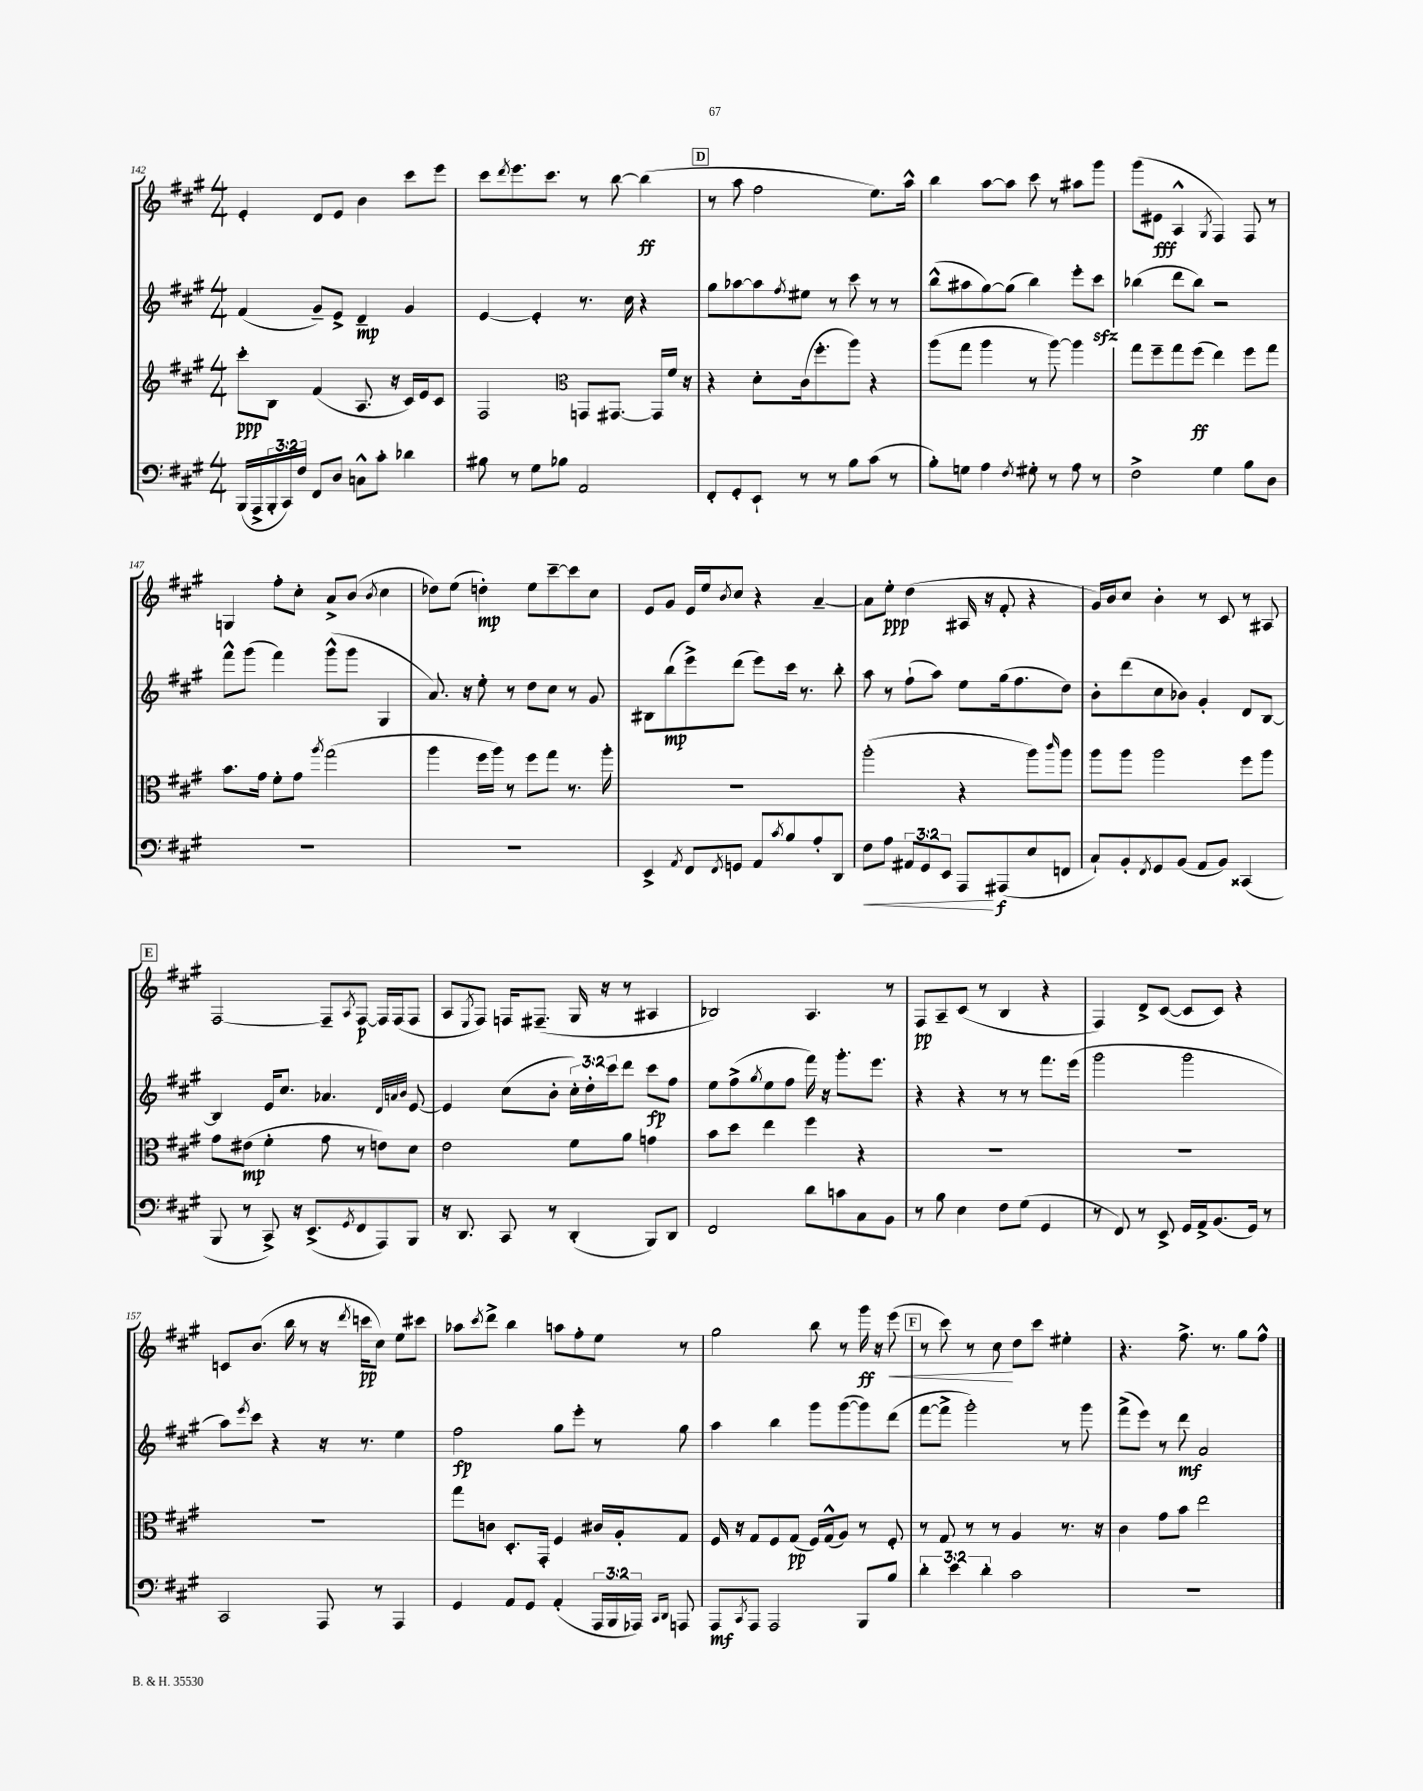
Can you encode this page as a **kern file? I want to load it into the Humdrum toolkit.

**kern	**dynam	**kern	**dynam	**kern	**dynam	**kern	**dynam
*part4	*part4	*part3	*part3	*part2	*part2	*part1	*part1
*staff4	*staff4	*staff3	*staff3	*staff2	*staff2	*staff1	*staff1
*clefF4	*	*clefG2	*	*clefG2	*	*clefG2	*
*k[f#c#g#]	*	*k[f#c#g#]	*	*k[f#c#g#]	*	*k[f#c#g#]	*
*M4/4	*	*M4/4	*	*M4/4	*	*M4/4	*
=142	=142	=142	=142	=142	=142	=142	=142
(16BBB/LL	.	8ccc#'\L	ppp	(4f#/	.	4e'/	.
16AAA^/	.	.	.	.	.	.	.
24BBB'/	.	8B\J	.	.	.	.	.
24CC#/)	.	.	.	.	.	.	.
24F#/JJ	.	.	.	.	.	.	.
8FF#/L	.	(4f#/	.	8g#~/L)	.	8d/L	.
8D/J	.	.	.	8e^/J	.	8e/J	.
8Cn^^\L	.	8.A/	.	4d~/	mp	4b\	.
8c#'\J	.	.	.	.	.	.	.
.	.	16r	.	.	.	.	.
4d-X\	.	16c#/LL)	.	4g#/	.	8ccc#\L	.
.	.	16e/J	.	.	.	.	.
.	.	8c#/J	.	.	.	8eee\J	.
=143	=143	=143	=143	=143	=143	=143	=143
8B#X\	.	2F#/	.	[4e/	.	8ccc#\L	.
.	.	.	.	.	.	8qddd/	.
8r	.	.	.	.	.	8.eee\	.
8G#\L	.	.	.	4e'/]	.	.	.
.	.	.	.	.	.	8.ccc#\J	.
8B-X\J	.	.	.	.	.	.	.
*	*	*clefC3	*	*	*	*	*
2AA/	.	8GGn/L	.	8.r	.	8r	.
.	.	[8.GG#X/J	.	.	.	[8bb\	.
.	.	.	.	16cc#\	.	.	.
.	.	.	.	4r	.	(4bb\]	ff
.	.	16GG#/LL]	.	.	.	.	.
.	.	16f#/JJ	.	.	.	.	.
.	.	16r	.	.	.	.	.
!!LO:REH:place=s1:t=D
=144	=144	=144	=144	=144	=144	=144	=144
8FF#'/L	.	4r	.	8gg#\L	.	8r	.
8GG#'/	.	.	.	[8aa-X\	.	8aa\	.
8EE`/J	.	8d'\L	.	8aa-\]	.	2ff#\	.
.	.	.	.	8qff#/	.	.	.
8r	.	(16c#\k	.	8ee#X\J	.	.	.
.	.	8.ff#'\	.	.	.	.	.
8r	.	.	.	8r	.	.	.
8B\L	.	8aa\J)	.	8ccc#\	.	.	.
(8c#\J	.	4r	.	8r	.	8.ee\L)	.
8r	.	.	.	8r	.	.	.
.	.	.	.	.	.	16aa^^\Jk	.
=145	=145	=145	=145	=145	=145	=145	=145
8B'\L)	.	(8aa\L	.	(8bb^^\L	.	4bb\	.
8Gn\J	.	8gg#\J	.	8aa#X\	.	.	.
4A\	.	4aa\	.	[8gg#\)	.	[8aa\L	.
.	.	.	.	(8gg#\J]	.	8aa\J]	.
8qF#/	.	.	.	.	.	.	.
8G#X'\	.	8r	.	4bb\)	.	8ccc#\	.
8r	.	[8aa\)	.	.	.	8r	.
8A\	.	4aa\]	.	8eee'\L	.	8aa#X\L	.
8r	.	.	.	8ccc#zz\J	.	8ggg#\J	.
=146	=146	=146	=146	=146	=146	=146	=146
2F#^\	.	8gg#\L	.	(4bb-X\	.	(8ggg#\L	.
.	.	8ff#~\	.	.	.	8e#X\J	fff
.	.	8gg#\	.	8ddd\L	.	4A^^/	.
.	.	(8ff#\J	ff	8bb-\J)	.	.	.
.	.	.	.	.	.	8qG#/	.
4G#\	.	4ee\)	.	2r	.	4F#/)	.
8B\L	.	8ff#\L	.	.	.	8F#/	.
8D\J	.	8gg#\J	.	.	.	8r	.
!!LO:LB:g=z
=147	=147	=147	=147	=147	=147	=147	=147
1r	.	8.b\L	.	8fff#^^\L	.	4Gn/	.
.	.	.	.	(8ggg#\J	.	.	.
.	.	16g#\Jk	.	.	.	.	.
.	.	8f#'\L	.	4fff#\)	.	8ff#'\L	.
.	.	8g#\J	.	.	.	8cc#'\J	.
.	.	8qaa/	.	.	.	.	.
.	.	(2gg#\	.	(8ggg#^^\L	.	8a^/L	.
.	.	.	.	8ggg#\J	.	(8b/J	.
.	.	.	.	.	.	8qb/	.
.	.	.	.	4G#/	.	4cc#\	.
=148	=148	=148	=148	=148	=148	=148	=148
1r	.	4aa\	.	8.a/)	.	8dd-X\L)	.
.	.	.	.	.	.	(8ee\J	.
.	.	.	.	16r	.	.	.
.	.	16ff#\LL	.	8ee'\	.	4ddn'\)	mp
.	.	16aa\JJ)	.	.	.	.	.
.	.	8r	.	8r	.	.	.
.	.	8ff#\L	.	8dd\L	.	8ee\L	.
.	.	8gg#\J	.	8cc#\J	.	[8ccc#~\	.
.	.	8.r	.	8r	.	8ccc#\]	.
.	.	.	.	8g#/	.	8cc#\J	.
.	.	16aa'\	.	.	.	.	.
=149	=149	=149	=149	=149	=149	=149	=149
4EE^/	.	1r	.	8B#X\L	.	8e/L	.
.	.	.	.	(8bb\	mp	8g#/J	.
8qAA/	.	.	.	.	.	.	.
8FF#/L	.	.	.	8eee^\)	.	16e/LL	.
.	.	.	.	.	.	16ee/J	.
8qFF#/	.	.	.	.	.	8qb/	.
8GGn/J	.	.	.	(8ddd\J	.	8cc#/J	.
8AA/L	.	.	.	8eee\L)	.	4r	.
8qc#/	.	.	.	.	.	.	.
8B/	.	.	.	16ccc#\Jk	.	.	.
.	.	.	.	8.r	.	.	.
8A'/	.	.	.	.	.	[4a~/	.
8DD/J	.	.	.	8bb'\	.	.	.
=150	=150	=150	=150	=150	=150	=150	=150
!	!LO:HP:b	!	!	!	!	!	!
8F#\L	<	(2aa'\	.	8aa\	.	8a\L]	.
8A\J	.	.	.	8r	.	8ee'\J	ppp
12AA#X/L	.	.	.	(8ff#`\L	.	(4dd\	.
12GG#/	.	.	.	.	.	.	.
.	.	.	.	8aa\J)	.	.	.
12EE/J	.	.	.	.	.	.	.
8AAA/L	.	4r	.	8ee\L	.	16A#X/	.
.	.	.	.	.	.	16r	.
(8AAA#X/	[ f	.	.	(16gg#\k	.	8f#'/	.
.	.	.	.	8.ff#\	.	.	.
8E/	.	8aa\L)	.	.	.	4r	.
.	.	16qqccc#/	.	.	.	.	.
8FFn/J	.	8aa\J	.	8dd\J)	.	.	.
=151	=151	=151	=151	=151	=151	=151	=151
8C#`/L)	.	8aa\L	.	8b'\L	.	16g#/LL)	.
.	.	.	.	.	.	16b/J	.
8BB'/	.	8aa\J	.	(8ddd\	.	8cc#/J	.
8qFF#/	.	.	.	.	.	.	.
8GG#/	.	2aa\	.	8cc#\	.	4b'\	.
(8BB/J	.	.	.	8b-X\J)	.	.	.
8AA/L	.	.	.	4g#'/	.	8r	.
8BB/J)	.	.	.	.	.	8c#/	.
(4CC##X/	.	8ff#\L	.	8d/L	.	8r	.
.	.	8aa\J	.	[8B/J	.	8A#X/	.
!!LO:LB:g=z
!!LO:REH:place=s1:t=E
=152	=152	=152	=152	=152	=152	=152	=152
8BBB/	.	8g#\L	.	4B/]	.	[2F#/	.
8r	.	(8e#X\J	mp	.	.	.	.
8CC#^/)	.	4f#'\	.	16e/KL	.	.	.
.	.	.	.	8.cc#/J	.	.	.
16r	.	.	.	.	.	.	.
(8.EE^/L	.	.	.	.	.	.	.
.	.	8g#\	.	4.a-X/	.	8F#~/L]	.
8qGG#/	.	.	.	.	.	8qA/	.
8FF#/	.	8r	.	.	.	[8F#/J	p
8AAA/)	.	8en\L)	.	.	.	16F#/LL]	.
.	.	.	.	.	.	(16F#/J	.
.	.	.	.	32qqd/LLL	.	.	.
.	.	.	.	32qqan/	.	.	.
.	.	.	.	32qqb/JJJ	.	.	.
8BBB/J	.	8d\J	.	[8e/	.	8F#/J	.
=153	=153	=153	=153	=153	=153	=153	=153
16r	.	2e\	.	4e/]	.	8A/L	.
8.DD/	.	.	.	.	.	.	.
.	.	.	.	.	.	8qE/	.
.	.	.	.	.	.	8F#/J)	.
8CC#/	.	.	.	(8cc#\L	.	16Fn/KL	.
.	.	.	.	.	.	(8.F#X~/J	.
8r	.	.	.	8b'\J	.	.	.
(4DD'/	.	8f#\L	.	24cc#'\LL)	.	16G#/	.
.	.	.	.	24dd'\	.	.	.
.	.	.	.	.	.	16r	.
.	.	.	.	24ccc#\J	.	.	.
.	.	8a\J	.	8ddd\J	.	8r	.
8BBB/L)	.	4gn\	.	8ccc#\L	fp	4A#X/	.
8DD/J	.	.	.	8ff#\J	.	.	.
=154	=154	=154	=154	=154	=154	=154	=154
2FF#/	.	8b\L	.	8ee\L	.	2B-X/)	.
.	.	8dd\J	.	(8ff#^\	.	.	.
.	.	.	.	8qgg#/	.	.	.
.	.	4ee\	.	8ee\	.	.	.
.	.	.	.	8ff#\J	.	.	.
8d\L	.	4ff#\	.	16fff#\)	.	4.A/	.
.	.	.	.	16r	.	.	.
8cn\	.	.	.	8.ggg#'\L	.	.	.
8C#\	.	4r	.	.	.	.	.
.	.	.	.	8.eee\J	.	.	.
8BB\J	.	.	.	.	.	8r	.
=155	=155	=155	=155	=155	=155	=155	=155
8r	.	1r	.	4r	.	8F#/L	pp
8B\	.	.	.	.	.	8A~/	.
4E\	.	.	.	4r	.	(8c#/J	.
.	.	.	.	.	.	8r	.
8F#\L	.	.	.	8r	.	4B/	.
(8G#\J	.	.	.	8r	.	.	.
4GG#/	.	.	.	8.fff#\L	.	4r	.
.	.	.	.	(16eee\Jk	.	.	.
=156	=156	=156	=156	=156	=156	=156	=156
8r	.	1r	.	2ggg#\	.	4F#/)	.
8FF#/)	.	.	.	.	.	.	.
8r	.	.	.	.	.	8d^/L	.
8EE^/	.	.	.	.	.	([8c#/J	.
16GG#/LL	.	.	.	2ggg#\	.	8c#/L]	.
16AA^/J	.	.	.	.	.	.	.
(8.BB/	.	.	.	.	.	8c#/J)	.
.	.	.	.	.	.	4r	.
16GG#/Jk)	.	.	.	.	.	.	.
8r	.	.	.	.	.	.	.
!!LO:LB:g=z
=157	=157	=157	=157	=157	=157	=157	=157
2CC#/	.	1r	.	8aa\L)	.	8cn/L	.
.	.	.	.	8qeee/	.	.	.
.	.	.	.	8ccc#\J	.	(8.b/J	.
.	.	.	.	4r	.	.	.
.	.	.	.	.	.	16bb\	.
.	.	.	.	.	.	8r	.
8AAA/	.	.	.	16r	.	16r	.
.	.	.	.	.	.	8qddd/	.
.	.	.	.	8.r	.	16cccn\KL	pp
8r	.	.	.	.	.	8cc#\J)	.
4AAA/	.	.	.	4ee\	.	8ee\L	.
.	.	.	.	.	.	8ccc#X\J	.
=158	=158	=158	=158	=158	=158	=158	=158
4GG#/	.	8gg#\L	.	2ff#\	fp	8aa-X\L	.
.	.	.	.	.	.	8qccc#/	.
.	.	8cn\J	.	.	.	8ddd^\J	.
8AA/L	.	8.D'/L	.	.	.	4bb\	.
8GG#/J	.	.	.	.	.	.	.
.	.	16GG#'/Jk	.	.	.	.	.
(4AA'/	.	4F#/	.	8gg#\L	.	8aan\L	.
.	.	.	.	8eee'\J	.	8ff#'\	.
24AAA/LL	.	16c#X/LL	.	8r	.	8ee\J	.
24BBB/	.	.	.	.	.	.	.
.	.	16A'/J	.	.	.	.	.
24AAA-X/JJ)	.	.	.	.	.	.	.
16qqCC#/LL	.	.	.	.	.	.	.
16qqDD/JJ	.	.	.	.	.	.	.
8AAAn/	.	8G#/J	.	8gg#\	.	8r	.
=159	=159	=159	=159	=159	=159	=159	=159
8AAA/L	mf	16F#/	.	4aa\	.	2gg#\	.
.	.	16r	.	.	.	.	.
8qCC#/	.	.	.	.	.	.	.
8AAA/J	.	8G#/L	.	.	.	.	.
2AAA/	.	8F#/	.	4bb\	.	.	.
.	.	(8G#/J	pp	.	.	.	.
.	.	16F#/LL)	.	8ggg#\L	.	8bb\	.
.	.	(16G#^^/J	.	.	.	.	.
.	.	8A/J)	.	([8ggg#\	.	8r	.
8BBB/L	.	8r	.	8ggg#\])	.	16ggg#\	ff
.	.	.	.	.	.	16r	.
!	!	!	!	!	!	!	!LO:HP:b
8B/J	.	8F#'/	.	(8ddd\J	.	(8eee\	<
!!LO:REH:place=s1:t=F
=160	=160	=160	=160	=160	=160	=160	=160
6d'\	.	8r	.	[8fff#\L	.	8r	.
.	.	8G#/	.	8fff#^\J]	.	8ccc#\)	.
6e\	.	.	.	.	.	.	.
.	.	8r	.	2ggg#'\)	.	8r	.
6d'\	.	.	.	.	.	.	.
.	.	8r	.	.	.	8cc#\	.
2c#\	.	4A/	.	.	.	8dd\L	[
.	.	.	.	.	.	8ccc#\J	.
.	.	8.r	.	8r	.	4ee#X'\	.
.	.	.	.	8ggg#\	.	.	.
.	.	16r	.	.	.	.	.
=161	=161	=161	=161	=161	=161	=161	=161
1r	.	4c#\	.	(8fff#^\L	.	4.r	.
.	.	.	.	8eee\J)	.	.	.
.	.	8g#\L	.	8r	.	.	.
.	.	8b\J	.	8ddd\	mf	8.ff#^\	.
.	.	2ee\	.	2a/	.	.	.
.	.	.	.	.	.	8.r	.
.	.	.	.	.	.	8gg#\L	.
.	.	.	.	.	.	8ff#^^\J	.
==	==	==	==	==	==	==	==
*-	*-	*-	*-	*-	*-	*-	*-
